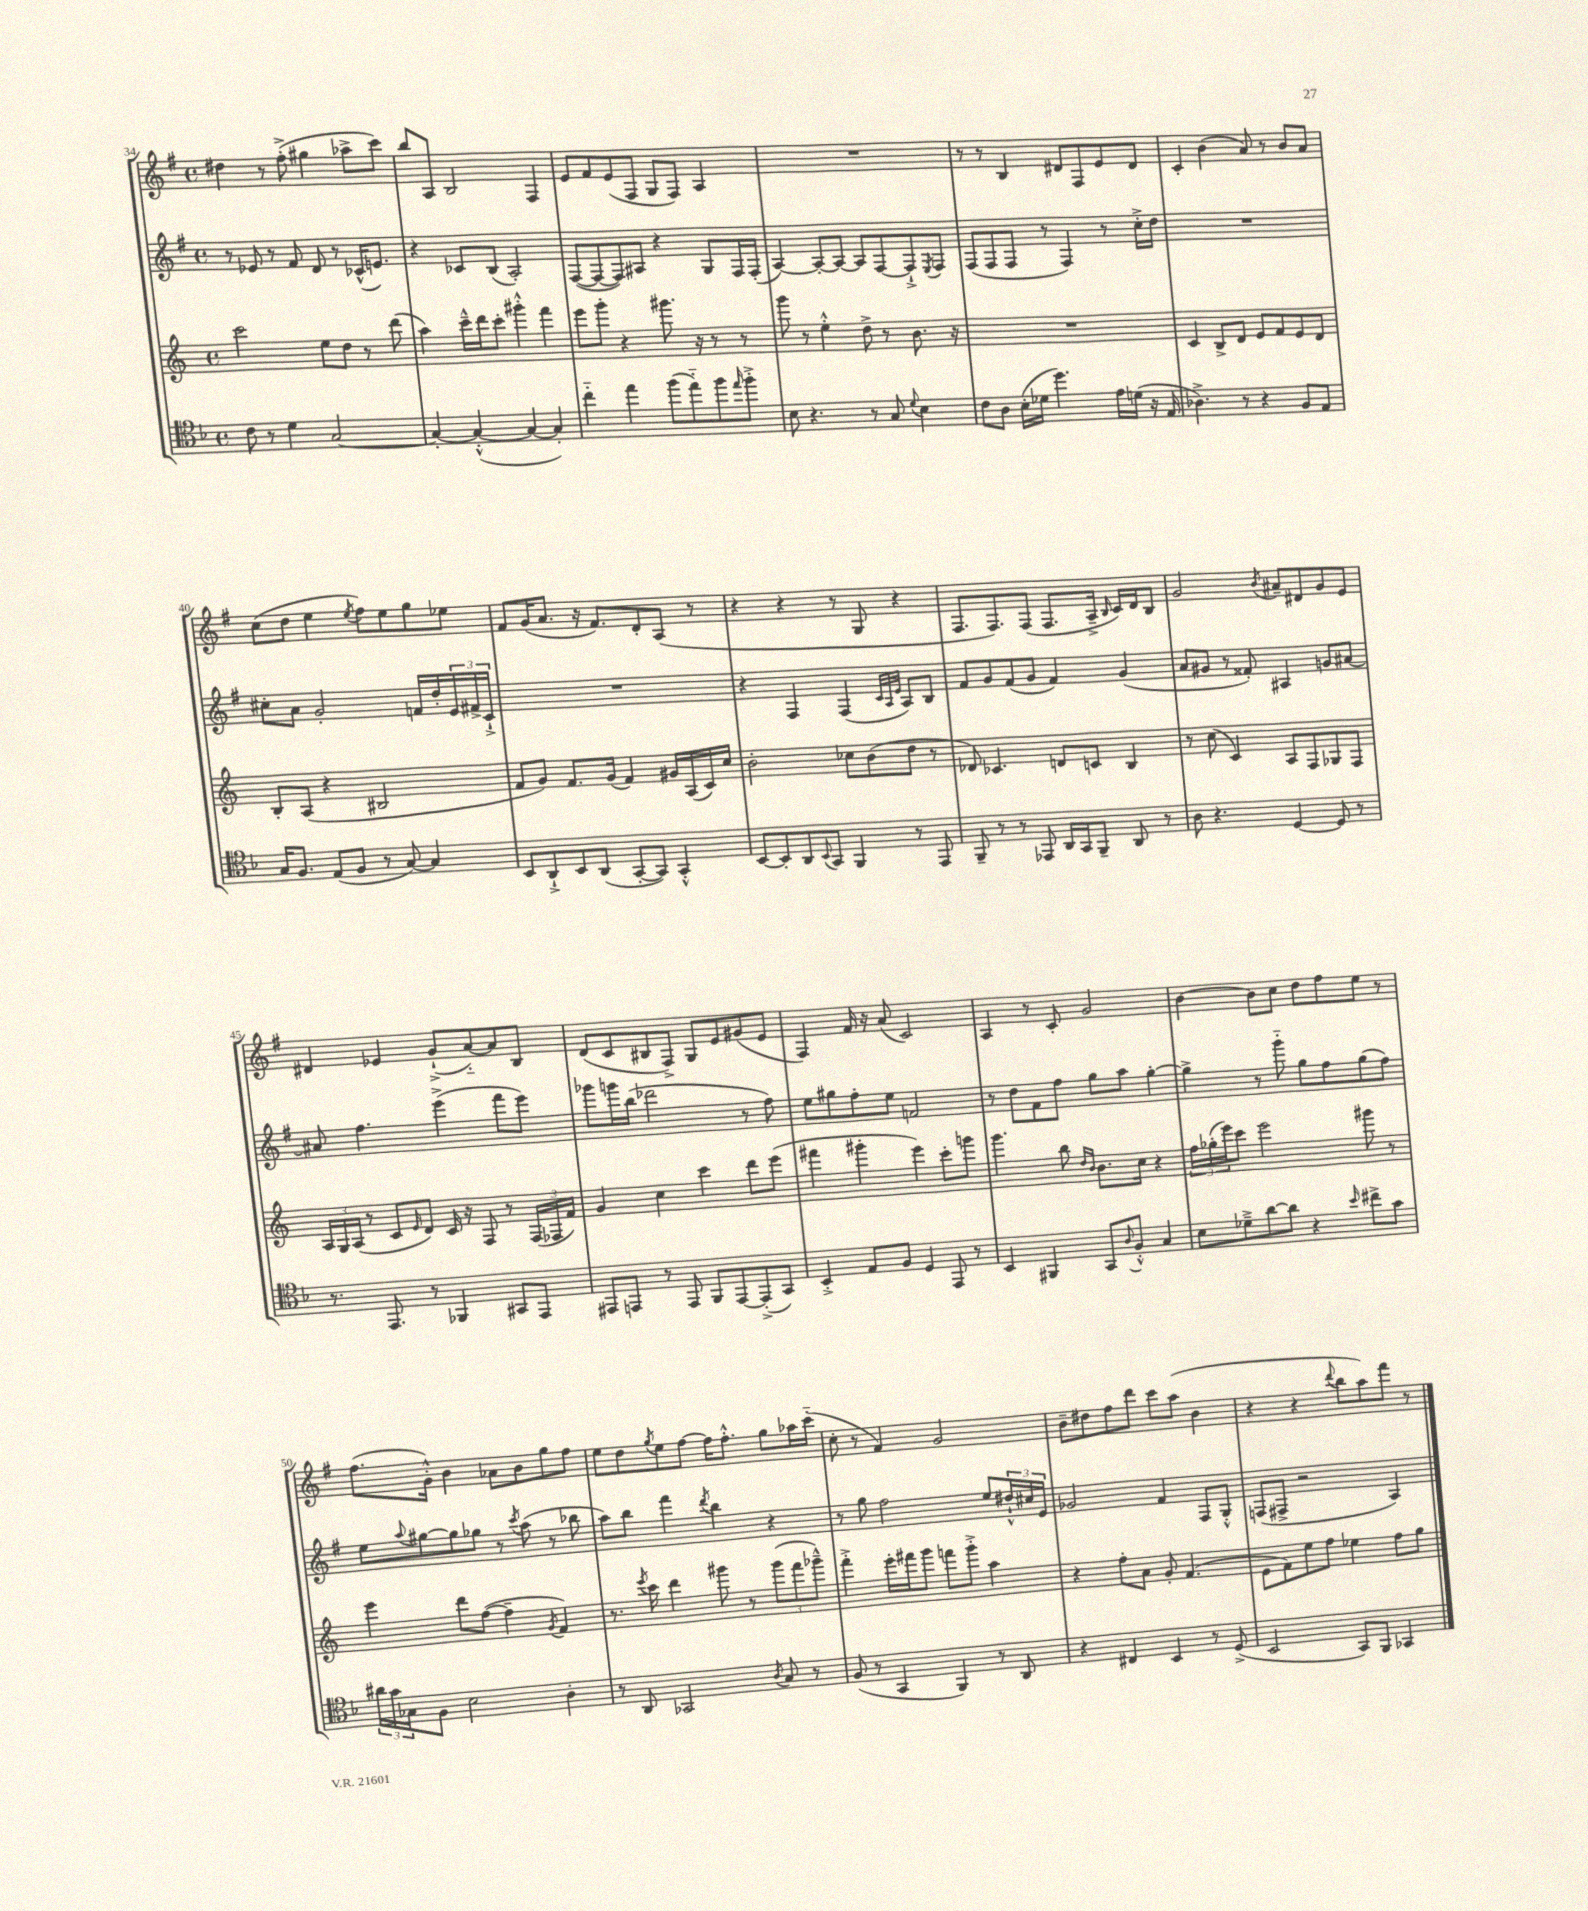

**kern	**kern	**kern	**kern
*staff4	*staff3	*staff2	*staff1
*clefC4	*clefG2	*clefG2	*clefG2
*k[b-]	*k[]	*k[f#]	*k[f#]
*M4/4	*M4/4	*M4/4	*M4/4
*met(c)	*met(c)	*met(c)	*met(c)
8c	2ccc	8r	4dd#
8r	.	8e-	.
4d	.	8r	8r
.	.	8f#	(8ff#'^
[2G	8ee	8d	4gg#
.	8dd	8r	.
.	8r	(16c-^^	8aa-^
.	.	8.e)	.
.	(8ddd	.	8ccc)
=	=	=	=
4G'_	4aa)	4r	8bb
.	.	.	8A
(4G'^^_	16ccc~^^	8c-	2B
.	16ddd	.	.
.	8ccc'	(8B	.
4G_	4ggg#'^^	2A')	.
4G'])	4fff	.	4F#
=	=	=	=
4cc'~	8eee	([8F#	8e
.	8ggg'	8F#_	8f#
4ee	4r	8F#])	(8e
.	.	8A#	8F#
(8ff	8.ggg#	4r	8G
8ee'~)	.	.	8F#)
.	16r	.	.
8ff	8r	8G	4A
16qqee	.	.	.
8ff'^	8r	16F#	.
.	.	(16F#'	.
=	=	=	=
8B-	8ggg	[4A)	1r
4.r	8r	.	.
.	4ee'^^	8A'_	.
.	.	8A_	.
8r	8dd^	8A]	.
8G	8r	[8F#	.
8qqd	.	.	.
4B-	8.b	8F#`^]	.
.	.	8qE	.
.	.	8F#	.
.	16r	.	.
=	=	=	=
8c	1r	(8F#	8r
8A	.	8F#	8r
(16B-'	.	8F#	4B
16d-	.	.	.
4.dd)	.	8r	.
.	.	4F#)	8d#
.	.	.	8F#
16e	.	8r	8e
(16d	.	.	.
16r	.	16cc'^	8d#
16E	.	16dd	.
=	=	=	=
4.A-^)	4c	1r	4c'
.	8B^	.	(4b
8r	8d	.	.
4r	8e	.	8a)
.	8f	.	8r
8F	8e	.	8b
8E	8d	.	8a
=	=	=	=
16G	8B'	8cc#'	(8cc
8.F	.	.	.
.	(8A	8a	8dd
(8E	4r	2g'	4ee
8F	.	.	.
.	.	.	8qee
8r	2B#	.	8ff#)
[8G)	.	.	8ee
4G]	.	16f	8gg
.	.	16dd'	.
.	.	24e	8ee-
.	.	24f#^	.
.	.	24c`^	.
=	=	=	=
8BB-	8f	1r	8f#
8AA`^	8g)	.	(16g
.	.	.	8.a
8BB-	8.f	.	.
(8AA	.	.	16r
.	(16g	.	8.f#)
[8GG'	4f)	.	.
8GG])	.	.	8d'
4GG'^^	16g#	.	(8A
.	(16A	.	.
.	16c)	.	8r
.	16cc	.	.
=	=	=	=
[8BB-	2b'	4r	4r
8BB-']	.	.	.
8AA	.	4F#	4r
8qqBB-	.	.	.
8GG	.	.	.
4FF	8cc-	(4F#	8r
.	(8b	.	8G
.	.	32qqc	.
.	.	32qqA	.
.	.	32qqe	.
8r	8dd	8A)	4r
8EE	8r	8B	.
=	=	=	=
8FF~	8d-)	8f#	8.F#
8r	4.c-	8g	.
.	.	.	8.F#)
8r	.	(8f#	.
8EE-	.	8g	(8F#
16AA	8d	4f#)	8.F#
16GG	.	.	.
8FF~	8c	.	.
.	.	.	16A~^
.	.	.	16qqB
8AA	4B	(4g	16c)
.	.	.	16d
8r	.	.	8B
=	=	=	=
8A	8r	8a	2g
4.r	(8cc	8g#	.
.	4c)	8r	.
.	.	8f##')	.
.	.	.	8qb
[4D	8A	4A#	8a#~
.	8F	.	8d#
8D]	8G-	8g	8g
8r	8F	[8a#	8e
=	=	=	=
8.r	24A	8a#]	4d#
.	24G	.	.
.	(24A	.	.
.	8r	4.ff#	.
8.EE	.	.	.
.	8c	.	4e-
.	16qqe	.	.
8r	8d)	.	.
4FF-	16c	(4eee^	(8g`^
.	16r	.	.
.	8F	.	[8a'~)
8GG#	8r	8fff#	8a]
8EE	(24F	8eee)	8B
.	24F-	.	.
.	24f)	.	.
=	=	=	=
8EE#	4g	8ggg-	(8d
8EE	.	16ggg	8c
.	.	(16bb	.
8r	4cc	2ddd-	8B#
8EE	.	.	8F#^)
8FF	4ccc	.	8G
[8EE	.	.	8e
(8EE'^]	8ddd	8r	(8g#
8GG)	(8eee	8ff#)	8e
=	=	=	=
4BB-'^	4fff#	8ee	4F#)
.	.	8gg#	.
8E	4ggg#'	8ff#'	16f#
.	.	.	16r
8F	.	8ee	(8a
4D	4eee)	2f	2c)
8EE	8ccc'	.	.
8r	8ggg	.	.
=	=	=	=
4BB-	4.ggg	8r	4A
.	.	8dd	.
4FF#	.	8f#	8r
.	8bb	8ff#	8c'
.	16qqdd	.	.
.	16qqb	.	.
8GG	8.b	8gg	2g
8qqA	.	.	.
8F'^^	.	8aa	.
.	16cc	.	.
4G	4r	[4gg'	.
=	=	=	=
8B-	24ff	4gg^]	[4b
.	(24gg-'	.	.
.	24eee)	.	.
8d-~^	8ccc	.	.
[8a	2eee	8r	8b]
8a]	.	8ggg'~	8cc
4r	.	8gg	8dd
.	.	8ff#	8ff#
16qqb-	.	.	.
8cc#^	8ggg#	(8gg	8ee
8g	8r	8ff#)	8r
=	=	=	=
24a#	4eee	8ee	(8.ff#
24g	.	.	.
24G-	.	.	.
.	.	8qqaa	.
8F	.	[8gg#	.
.	.	.	16g'^^)
2B-	8ddd	8gg#]	4b
.	([8ff	8gg-	.
.	4ff~]	8r	8a-
.	.	8qccc	.
.	.	(8aa	8b
.	8qg	.	.
4A'	4f)	8r	8gg
.	.	8bb-	8ff#
=	=	=	=
8r	8.r	8aa)	8ee
8AA	.	8bb	8dd
.	8qeee	.	.
.	16ccc	.	.
.	.	.	8qgg
2GG-	4ddd	4fff#	8ee
.	.	.	[8ff#
.	.	8qddd	.
.	8ggg#	4bb	16ff#]
.	.	.	8.ff#'^^
.	8r	.	.
8qA	.	.	.
8G	(12ggg#	4r	8gg
.	12fff	.	.
8r	.	.	16aa-
.	12ggg-~^^)	.	.
.	.	.	(16ccc'~
=	=	=	=
(8F	4fff'^	8r	8cc'
8r	.	8gg	8r
4GG	16eee'	2ff#	4f#)
.	16fff#	.	.
.	8ggg	.	.
4FF)	8fff	.	2g
.	8ggg'^	.	.
8r	4aa	8ee	.
8AA	.	24dd#`^^	.
.	.	24cc#	.
.	.	24e	.
=	=	=	=
4r	4r	2g-	8b~
.	.	.	8dd#
4C#	8ff'	.	8ff#
.	8a	.	8ddd
4BB-	8g'	4f#	8ccc
.	(4.f	.	(8aa
8r	.	8F#	4b
(8D^	.	8G'^^	.
=	=	=	=
2BB-	8e	(8F	4r
.	8f)	8F#^	.
.	8ee	2r	4r
.	8ff	.	.
.	.	.	8qqddd
8GG)	4ee-	.	8bb
8FF	.	.	8aa)
4GG-	8ff	4A)	8fff#
.	8gg	.	8r
==	==	==	==
*-	*-	*-	*-
